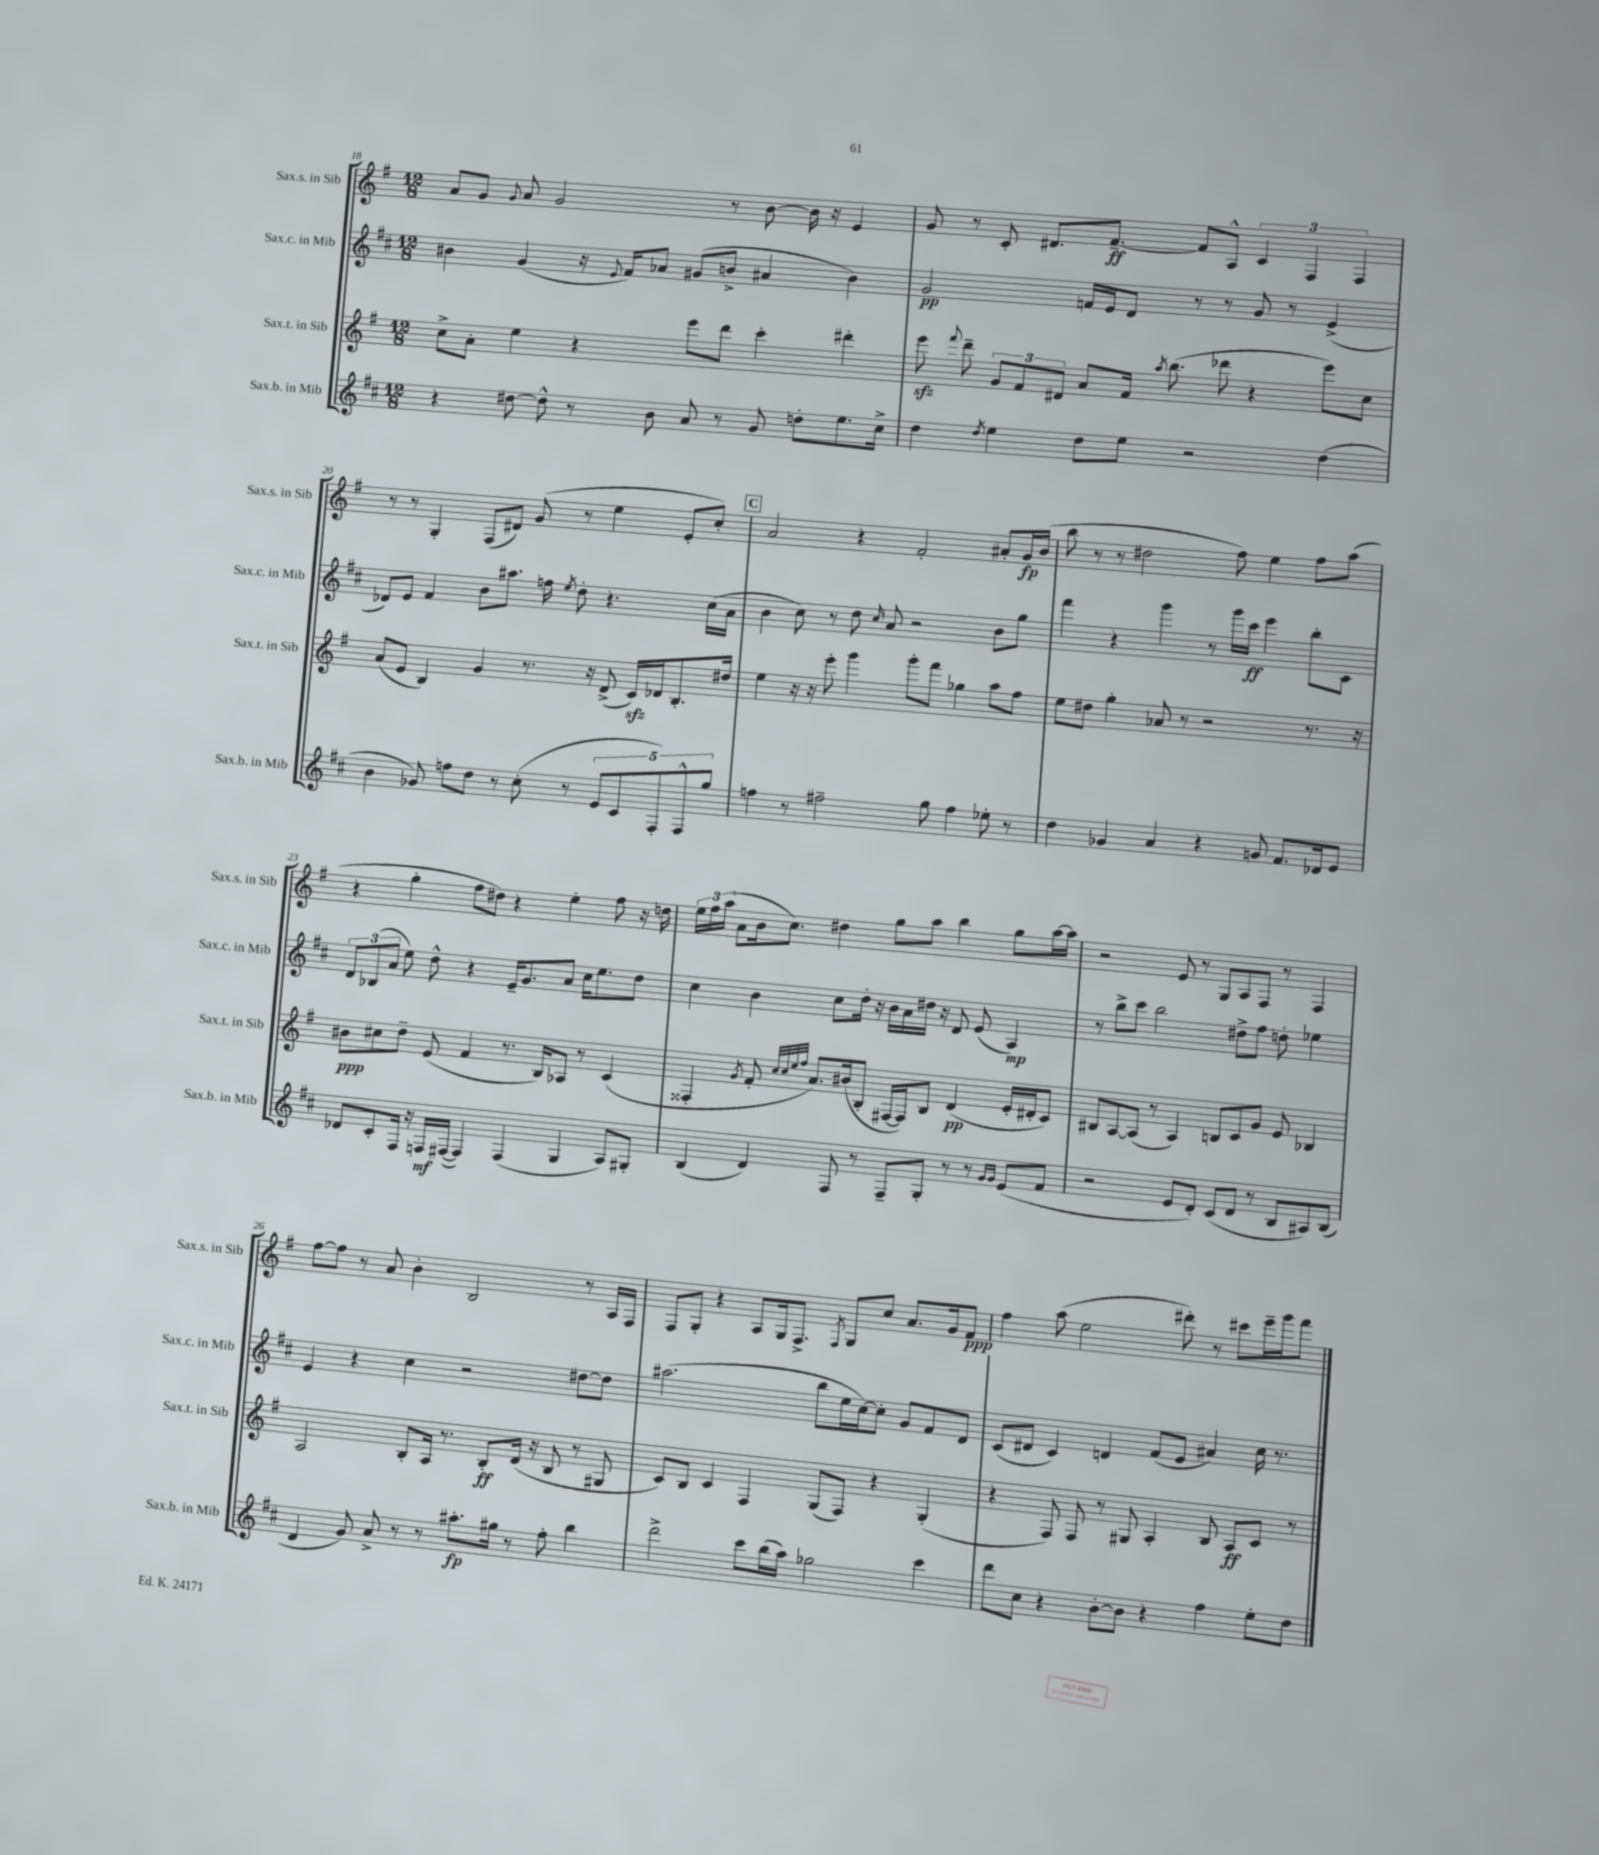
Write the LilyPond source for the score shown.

<<
\new StaffGroup <<
\new Staff = "s0" \with { instrumentName = "Sax.s. in Sib" shortInstrumentName = "Sax.s. in Sib" } {
    \clef treble \key g \major \numericTimeSignature \time 12/8
    \autoBeamOff a'8[ g'8] \appoggiatura { g'8 } a'8 g'2 r8 b'8~ b'16 r16 e'4 |
    g'8 r8 c'8-. dis'8.[ fis'8.]~--\ff fis'8[ a8]-^ \tuplet 3/2 { c'4 fis4 fis4 } |
    r8 r8 g4-. fis8[( dis'8]) g'8( r8 e''4 e'8[-. c''8]-.) |
    \mark \markup { \box "C" } a'2 r4 fis'2-. ais'8[-. g'16\fp b'16]( |
    b''8 r8 r8 dis''2 fis''8) e''4 fis''8[ a''8]( |
    r4 g''4-. fis''8[ dis''8]) r4 e''4-. fis''8 r16 d''16 |
    \tuplet 3/2 { e''16[ fis''16 a''16]( } a'8[ b'16 c''8.]) dis''4 g''8[ a''8] b''4 g''8[ a''16~ a''16] |
    r2 e'8 r8 g8[ a8 fis8] r8 fis4 |
    fis''8[~ fis''8] r8 a'8 b'4-. b2 r8 a16[ fis16] |
    fis8[ g8]-. r4 a8[ g16 fis8.]-> \acciaccatura { fis8 } g8[ c''8] a'8.[ g'16 fis'8]\ppp |
    fis''4 a''8( e''2 dis'''8-.) r8 cis'''8[ e'''16-- g'''16 fis'''8] \bar "|." |
}
\new Staff = "s1" \with { instrumentName = "Sax.c. in Mib" shortInstrumentName = "Sax.c. in Mib" } {
    \clef treble \key d \major \numericTimeSignature \time 12/8
    \autoBeamOff bis'4 g'4( r16 \appoggiatura { e'8 } fis'16[) aes'8] gis'8[( b'8]-> ais'4 b'4) |
    g'2\pp f'16[ e'16 d'8] r8 r8 g'8 r8 e'4->( |
    des'8[) e'8] fis'4 b'8[ ais''8.] f''16 \acciaccatura { e''8 } d''8-. r4. cis''16[( a'16] |
    \mark \markup { \box "C" } b'4 cis''8) r8 d''8 \grace { cis''16 } a'8 r2 b'8[ g''8] |
    fis'''4 r4 g'''4 r8 g'''16[ cis'''16]\ff e'''4 b''8[-. cis'8] |
    \tuplet 3/2 { d'8[ bes8( a'8] } e''8) d''8-^ r4 e'16[-- g'8. a'8] cis''16[ e''8. d''8] |
    cis''4 b'4 cis''8[ d''16]-. r16 b'16[ a'16 dis''16] r16 d'8 e'8( a4\mp) |
    r8 b''8[-> cis'''8] b''2 dis''8[-> fis''8] d''8-. ees''4 |
    e'4 r4 cis''4 r2 dis''8[~ dis''8] |
    ais''2.( b''8[ e''16 cis''16~) cis''8]-. g'8[ fis'8 d'8] |
    cis'8[( dis'8] cis'4) d'4 fis'8[( e'8] ais'4) cis''16 r8. \bar "|." |
}
\new Staff = "s2" \with { instrumentName = "Sax.t. in Sib" shortInstrumentName = "Sax.t. in Sib" } {
    \clef treble \key g \major \numericTimeSignature \time 12/8
    \autoBeamOff c''8[-> a'8]-. e''4 r4 e'''8[ d'''8] c'''4-. dis'''4-. |
    e'''8\sfz \appoggiatura { fis'''8 } d'''8-- \tuplet 3/2 { g'8[ fis'8 dis'8] } a'8[ fis'16] \acciaccatura { a''8 } b''8.( des'''8 r4 e'''8[) c''8] |
    a'8[( e'8] b4) g'4 r8. r16 d'8->( c'16[\sfz) des'16 b8.-. dis''16] |
    \mark \markup { \box "C" } e''4 r16 r16 e'''8-. g'''4 g'''8[-. fis'''8] ges''4 a''8[ fis''8] |
    e''8[ dis''8] g''4-. aes'8 r8 r2 r8. r16 |
    bis'8[\ppp cis''8 d''8]-- e'8( fis'4 r8. b16[) aes8] r8 c'4( |
    fisis4-. \acciaccatura { g'8 } fis'8-. \grace { c''32[ c''32 e''32 fis''32] } a'8.[) bis'16( b8]-. fis16[~ fis16) b8] d'4\pp( e'16[-. dis'16-. c'8]) |
    bis8[ a8~ a8]( r8 a4) b8[ c'8 g'8] e'8 bes4 |
    a2 b8[-. a16] r8. b8[-.\ff d'16]( r16 b8 r8 gis8 |
    c'8[) b8] c'4 fis4 g8[( fis8]) r4 g4-.( |
    r4 fis8) fis8 r8 gis8 a4-. b8 a8[\ff c'8] r8 \bar "|." |
}
\new Staff = "s3" \with { instrumentName = "Sax.b. in Mib" shortInstrumentName = "Sax.b. in Mib" } {
    \clef treble \key d \major \numericTimeSignature \time 12/8
    \autoBeamOff r4 dis''8~ dis''8-^ r8 b'8 a'8 r8 g'8 d''8[-. e''8. cis''16]-> |
    d''4 \acciaccatura { d''8 } e''4 d''8[ e''8] r2 d''4( |
    b'4 ges'8) f''8[ d''8] r8 cis''8-.( r8 \tuplet 5/4 { e'8[ cis'8 fis8-.) fis8-^ g''8] } |
    \mark \markup { \box "C" } f''4 r8 fis''2-- g''8 fis''4 ees''8-. r8 |
    d''4 ges'4 a'4 r4 g'8 fis'8.[ des'16 e'8] |
    des'8[ cis'8-. fis16] r16 f16[\mf fis16]~( fis4) fis4( g4 a8[) gis8]-. |
    b4( d'4) fis8 r8 fis8[-- g8]-. r8 r8 \grace { g'16[ g'16] } e'8[( fis'8] |
    r2 e'8[ d'8]-.) cis'8[( d'8] r8 b8[ ais8) b8]( |
    d'4 g'8) a'8-> r8 r8 ais''8.[-.\fp gis''16] r8 fis''8-. b''4 |
    d'''2-> cis'''8[ b''16( a''16]) ges''2 cis'''4 |
    d'''8[ cis''8] r4 b'8[~-. b'8] r4 fis''4 e''8[-. d''8] \bar "|." |
}
>>
>>
\layout { \context { \Score currentBarNumber = #18 } }
